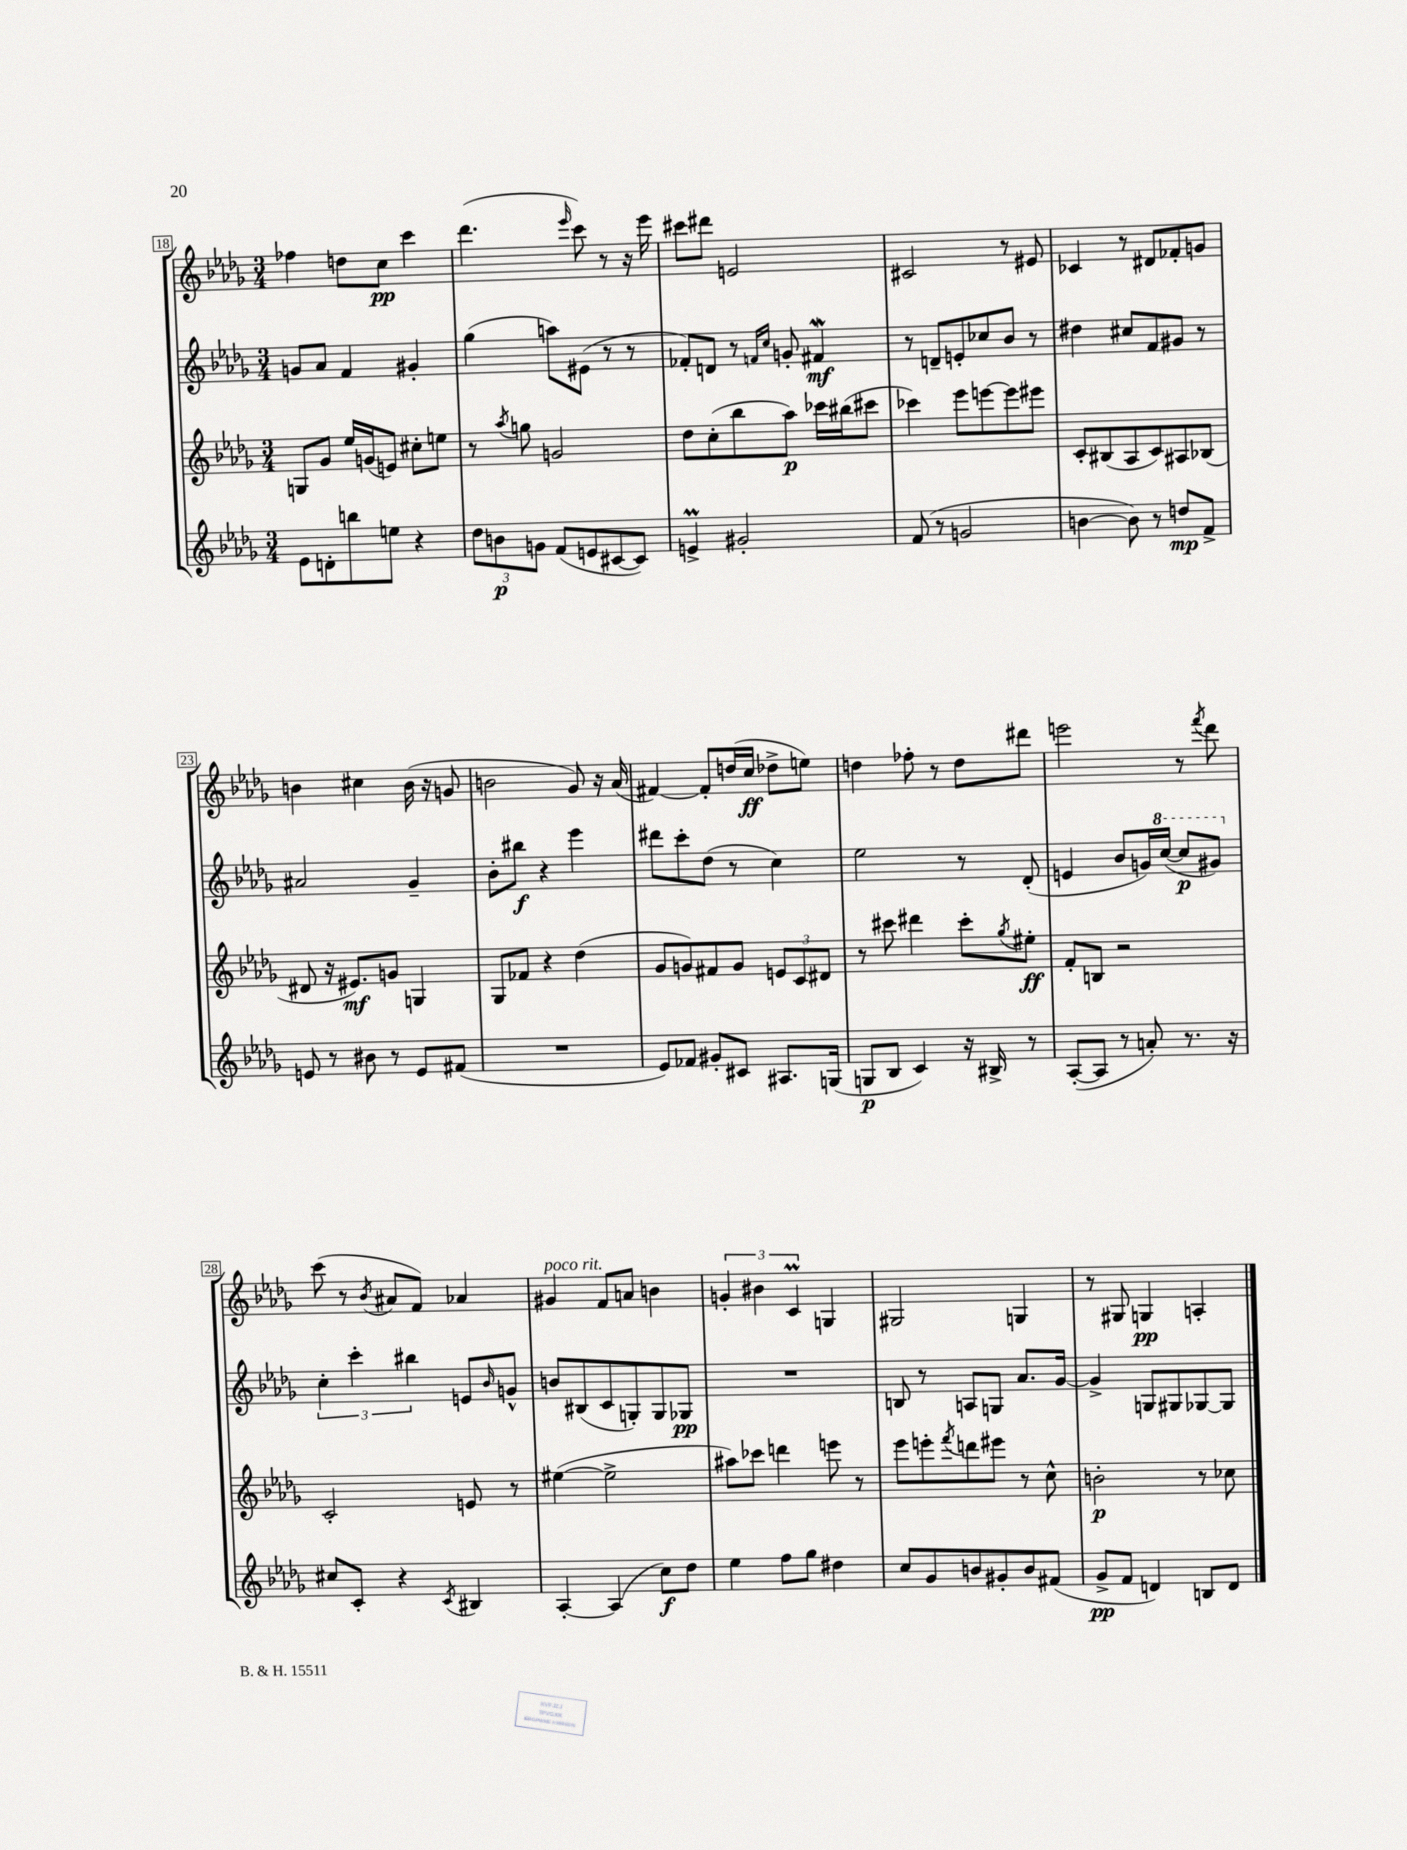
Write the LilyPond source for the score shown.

<<
\new StaffGroup <<
\new Staff = "s0" {
    \clef treble \key des \major \numericTimeSignature \time 3/4
    fes''4 d''8 c''8\pp c'''4 |
    des'''4.( \grace { ees'''16 } c'''8) r8 r16 ees'''16 |
    cis'''8 dis'''8 e'2 |
    cis'2 r8 eis'8 |
    ces'4 r8 dis'8 fes'8-. g'8 |
    b'4 cis''4 b'16( r16 g'8 |
    b'2 ges'8) r16 aes'16( |
    fis'4~) fis'8-. d''16( c''16\ff des''8-> e''8) |
    d''4 fes''8-. r8 d''8 dis'''8 |
    e'''2 r8 \acciaccatura { f'''8 } des'''8 |
    c'''8( r8 \acciaccatura { bes'8 } ais'8 f'8) aes'4 |
    gis'4^\markup { \italic "poco rit." } f'8 a'8 b'4 |
    \tuplet 3/2 { g'4-. bis'4 c'4\prall } g4 |
    gis2 g4 |
    r8 gis8 g4\pp a4-. \bar "|." |
}
\new Staff = "s1" {
    \clef treble \key des \major \numericTimeSignature \time 3/4
    g'8 aes'8 f'4 gis'4-. |
    ges''4( a''8) eis'8( r8 r8 |
    fes'8-.) d'8 r8 \grace { f'16 c''16 } g'8-. fis'4\mordent\mf |
    r8 d'8-- e'8-. ces''8 bes'8 r8 |
    dis''4 cis''8 f'8 gis'8 r8 |
    ais'2 ges'4-- |
    bes'8-. bis''8\f r4 ees'''4 |
    dis'''8 c'''8-. des''8( r8 c''4) |
    ees''2 r8 des'8-.( |
    e'4 bes'8 g'16) \ottava #1 c'''16~( c'''8\p gis''8) \ottava #0 |
    \tuplet 3/2 { c''4-. c'''4-. bis''4 } e'8 \grace { bes'16 } g'8-^ |
    b'8 bis8( c'8 g8-.) g8 ges8\pp |
    R2. |
    b8 r8 a8 g8 aes'8. ges'16~ |
    ges'4-> g8 gis8 ges8~ ges8 \bar "|." |
}
\new Staff = "s2" {
    \clef treble \key des \major \numericTimeSignature \time 3/4
    g8 ges'8 ees''16 g'16( e'8) cis''8-. e''8 |
    r8 \acciaccatura { aes''8 } g''8 g'2 |
    des''8 c''8-.( bes''8 aes''8\p) ces'''16 bis''16( cis'''8 |
    ces'''4) ees'''8 e'''8~ e'''8 eis'''8 |
    c'8-. bis8( aes8 c'8) ais8 bes8( |
    dis'8 r16 eis'8.\mf) g'8 g4 |
    ges8 fes'8 r4 des''4( |
    ges'8 g'8) fis'8 g'8 \tuplet 3/2 { e'8 c'8 dis'8 } |
    r8 cis'''8 dis'''4 cis'''8-. \acciaccatura { ges''8 } eis''8-.\ff |
    f'8-. b8 r2 |
    c'2-. e'8 r8 |
    eis''4~( eis''2-> |
    ais''8) ces'''8 d'''4 e'''8 r8 |
    ees'''8 e'''8-. \acciaccatura { f'''8 } d'''8 eis'''8 r8 c''8-^ |
    b'2-.\p r8 ces''8 \bar "|." |
}
\new Staff = "s3" {
    \clef treble \key des \major \numericTimeSignature \time 3/4
    ees'8 d'8-. b''8 e''8 r4 |
    \tuplet 3/2 { des''8 b'8\p g'8 } f'8( e'8 cis'8~ cis'8) |
    e'4->\prall gis'2-. |
    f'8( r8 g'2 |
    b'4~ b'8) r8 d''8\mp f'8-> |
    e'8 r8 bis'8 r8 e'8 fis'8( |
    R2. |
    ees'8) fes'8 gis'8-. cis'8 ais8. g16( |
    g8\p bes8 c'4) r16 bis16-> r8 |
    aes8~-.( aes8 r8 a'8-.) r8. r16 |
    cis''8 c'8-. r4 \acciaccatura { c'8 } bis4 |
    aes4~-. aes4( c''8\f) des''8 |
    ees''4 f''8 ges''8 dis''4 |
    c''8 ges'8 b'8 gis'8-. b'8 fis'8( |
    ges'8->\pp f'8 d'4) b8 d'8 \bar "|." |
}
>>
>>
\layout { \context { \Score currentBarNumber = #18 \override BarNumber.stencil = #(make-stencil-boxer 0.1 0.3 ly:text-interface::print) } }
